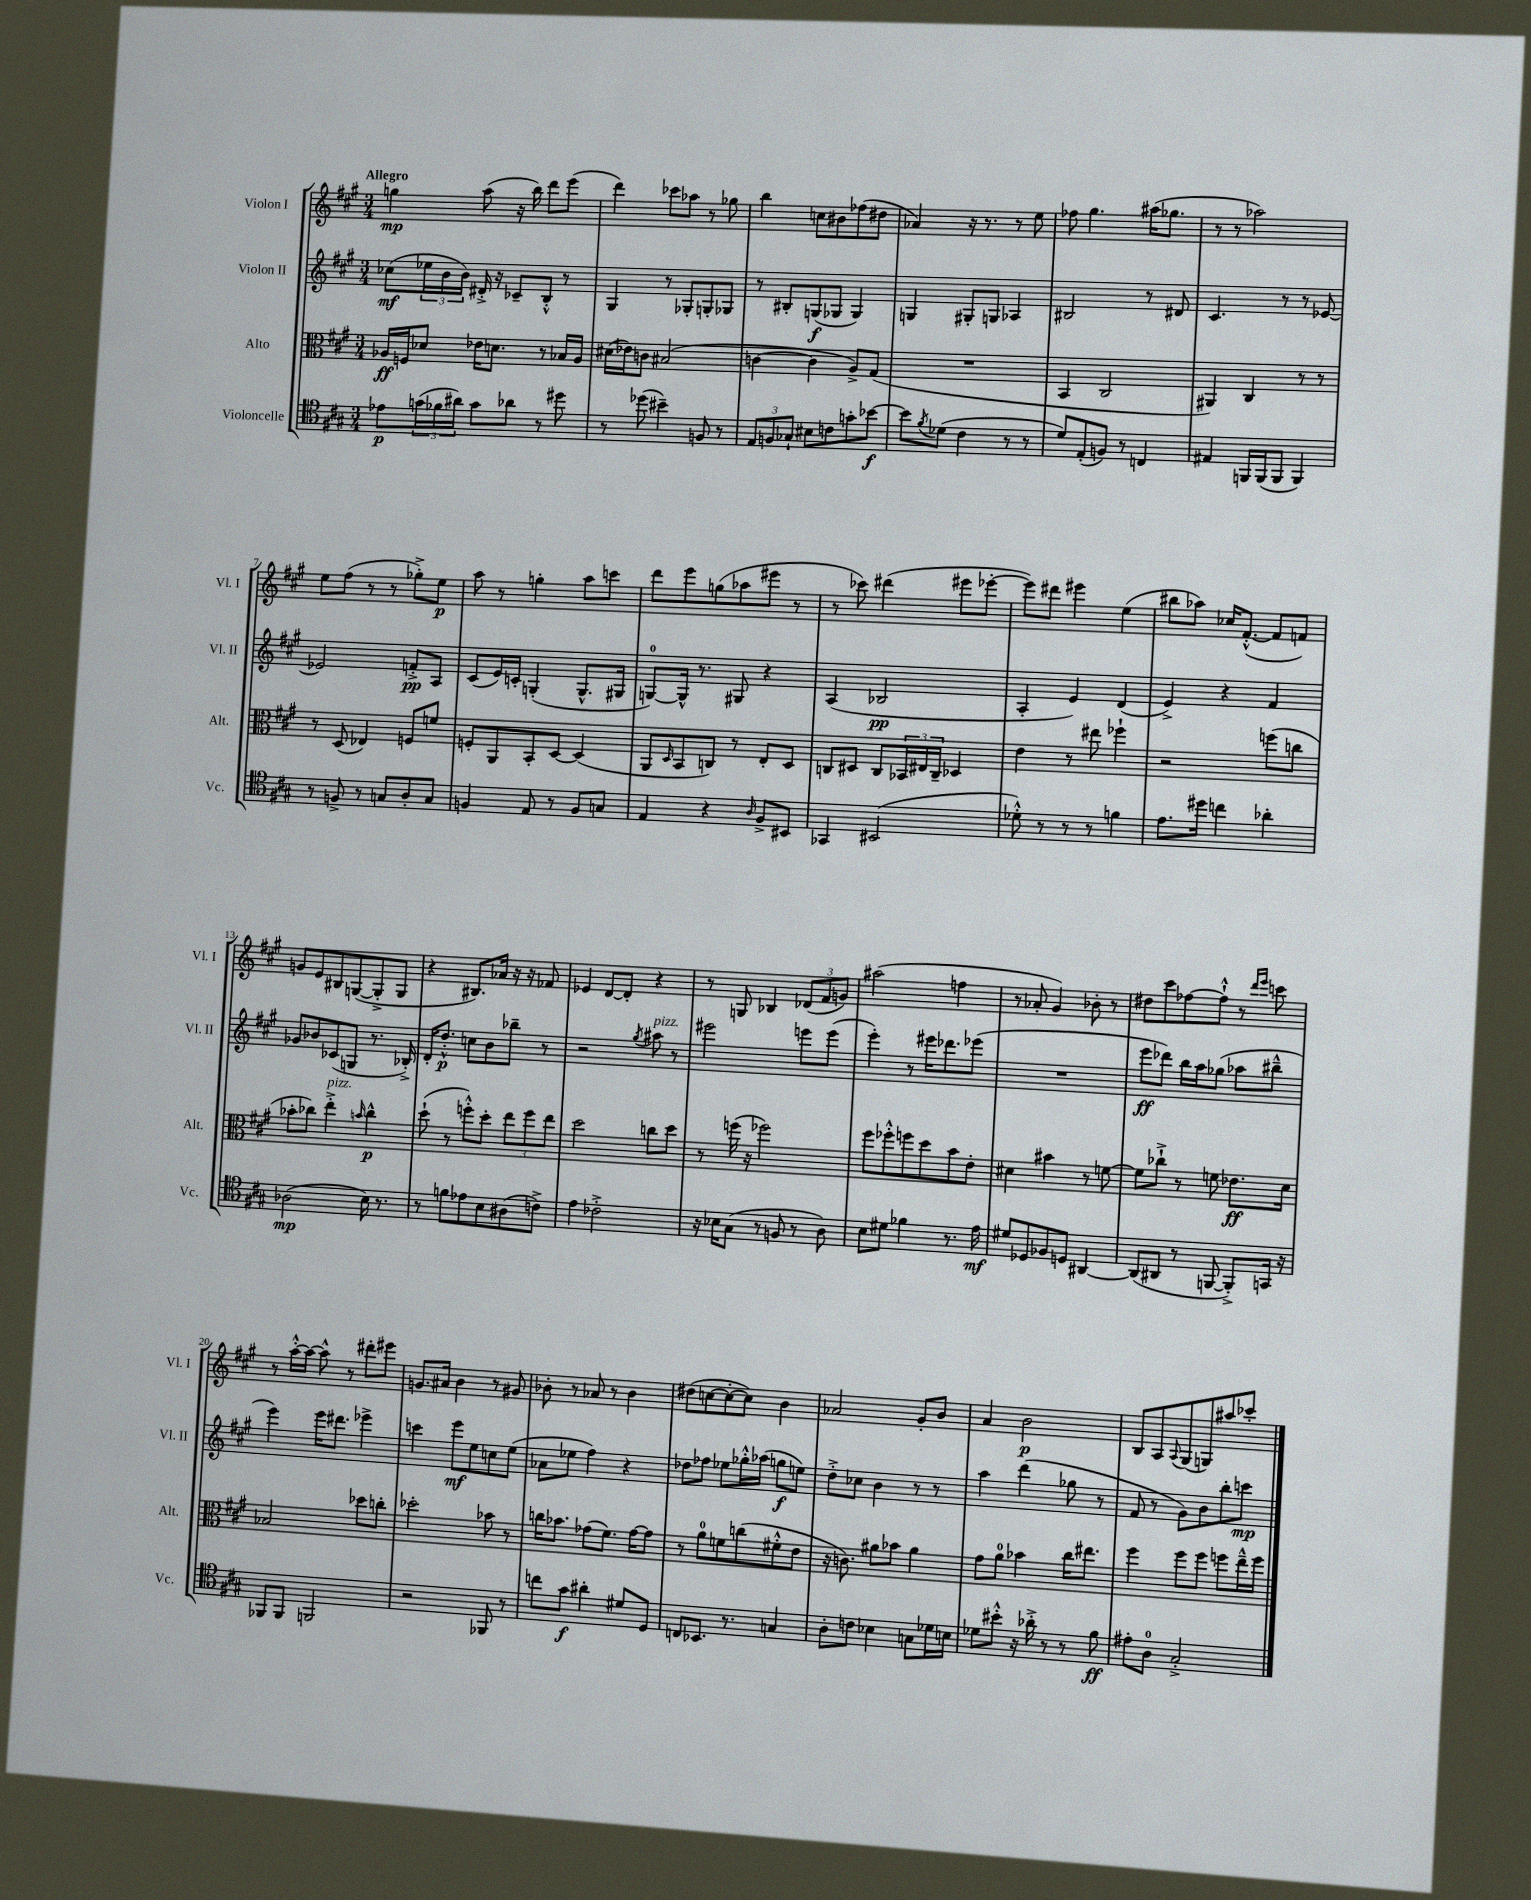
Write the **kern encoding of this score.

**kern	**kern	**kern	**kern
*staff4	*staff3	*staff2	*staff1
*clefC4	*clefC3	*clefG2	*clefG2
*k[f#c#g#]	*k[f#c#g#]	*k[f#c#g#]	*k[f#c#g#]
*M3/4	*M3/4	*M3/4	*M3/4
8e-\L	16A-/LL	(8cc-\L	4gg\
.	16F/J	.	.
(24g\L	8d-/J	24ee-\L	.
24f-\	.	24b\	.
24a#\JJ)	.	24b\JJ)	.
8g\L	16e-\LK	16d#'^/	(8aa\
.	8.d\J	16r	.
8a-\J	.	8c-~/L	16r
.	.	.	16bb\)
8r	8r	8B'^^/J	8ddd\L
8dd#\	16B-/LL	8r	(8eee\J
.	16A-/JJ	.	.
=	=	=	=
8r	(16d#\LL	4G#/	4ddd\)
.	16e-\J)	.	.
(8dd-\	8c\J	.	.
4b#~\)	(2B#/	8r	8ccc-\L
.	.	8G-'/L	8aa-\J
8F/	.	8G'/	8r
8r	.	8G-/J	8gg-\
=	=	=	=
12E/L	[4c\	8r	4bb\
12F/	.	.	.
.	.	8B#'/L	.
12G-`/J	.	.	.
8B#\L	4c\]	(8G/	8cc\L
8c\	.	8G-/J	8b#\
8g'\	8A^/L)	4G-/)	(8ff-\
[8b-\J	(8G#/J	.	8dd#\J
=	=	=	=
8b-\]L	2.r	4G/	4a-/)
8qf#/	.	.	.
(8d-\J	.	.	.
4c#\	.	8G#'/L	16r
.	.	.	8.r
.	.	8G/J	.
8r	.	4A-/	8r
8r	.	.	8ee\
=	=	=	=
8d/L)	4BB/	2B#/	8ff-\
(8E'/	.	.	4.gg#\
8F/J)	2C#/	.	.
8r	.	.	.
4C/	.	8r	(16aa#\LK
.	.	.	8.gg-\J
.	.	8d#/	.
=	=	=	=
4E#/	4AA#/)	4.c#/	8r
.	.	.	8r
16FF/LL	4C#/	.	2aa-\)
(16FF/J	.	.	.
8FF/J	.	8r	.
4FF/)	8r	8r	.
.	8r	[8e-/	.
=	=	=	=
8r	8r	2e-/]	8ee\L
8F^/	(8D/	.	(8ff#\J
8r	4E-/)	.	8r
8G/L	.	.	8r
8A'/	8F/L	8f'^/L	8gg-'^\L)
8G/J	8f/J	8A/J	8ee\J
=	=	=	=
4F/	8F'/L	(8c#/L	8aa\
.	8AA/	16e/L)	8r
.	.	16c'/JJ	.
8E/	8BB'/	(4G'/	4gg'\
8r	[8D/J	.	.
8F/L	(4D/]	8.G^^/L	8aa\L
8G/J	.	.	8ccc\J
.	.	16G#/Jk	.
=	=	=	=
4E/	8AA/L	[8G/L)	8ddd\L
.	16qqD/	.	.
.	8BB/	16G^^/]Jk	8eee\
.	.	8.r	.
4r	8C/J)	.	(8gg\
.	8r	8G#/	8aa-\
16qqA/	.	.	.
8F#^/L	8E'/L	4r	8eee#\J
8BB#/J	8D/J	.	8r
=	=	=	=
4GG-/	8C/L	(4A/	8r
.	8D#/J	.	8ccc-\)
(2BB#/	8C/L	2B-/	(4ddd#\
.	24BB-/L	.	.
.	24E#/	.	.
.	24C~/JJ	.	.
.	4D-/	.	8eee#\L
.	.	.	[8eee-'\J
=	=	=	=
8d-'^^\)	4e\	4A'/	8eee-\]L)
8r	.	.	8ddd#\J
8r	8r	4e/)	4eee#\
8r	8ee#\	.	.
4f\	4ff-`\	(4d/	(4ee\
=	=	=	=
8.e\L	2r	4e^/)	8bb#\L
.	.	.	8aa-\J)
16dd#\Jk	.	.	.
4cc\	.	4r	16cc-/LK
.	.	.	([8.f#'^^/J
4a-'\	(8ff\L	4f#/	8f#/]L
.	8cc\J	.	8f/J)
=	=	=	=
(2A-\	8b-'\L	8g-/L	8g/L
.	8cc-\J)	8b-/	8e/
.	4ee'^\	(8c-/	8B#/
.	.	8G/J	([8G/
.	16qqb/	.	.
16B\)	4cc-^^\	8.r	8G'^/]
8.r	.	.	.
.	.	.	8G/J
.	.	16B-'^/)	.
=	=	=	=
8r	(8dd`\	16d'/LK	4r
.	.	8.dd'^^/J	.
8f\L	8r	.	.
8e-\	8ff'^^\L)	8cc\L	8.B#/L)
8B\	8dd'\J	8b\	.
.	.	.	16a-/Jk
(8A#\	12ee\L	8bb-~\J	16r
.	.	.	16r
.	12ff\	.	.
8c^\J)	.	8r	8f-/
.	12ee\J	.	.
=	=	=	=
4e\	2dd\	2r	4e-/
2c-'^\	.	.	[8d/L
.	.	.	8d'/]J
.	.	8qgg#/	.
.	8cc\L	8aa#\	4r
.	8dd\J	8r	.
=	=	=	=
16r	8r	2eee#\	8r
16B-\LK	.	.	.
(8G#\J	(16ff\	.	8G/
.	16r	.	.
8r	2ff-\)	.	4B-/
8F/	.	.	.
8r	.	8eee\L	(12d-/L
.	.	.	12f#/
8A\)	.	(8eee\J	.
.	.	.	12g/J)
=	=	=	=
8B\L	8ff#\L	4eee'\)	(2aa#\
8d#\J	8ff-'^^\	.	.
4f-\	8ff\	8r	.
.	8dd\	16eee#\LK	.
.	.	8.ddd-\	.
8.r	8b\	.	4ff\
.	8e'\J	(8eee-\J	.
16e\	.	.	.
=	=	=	=
8d#/L	4d#\	2.r	8r
8D-/	.	.	8a-'/
8F-/	4b#\	.	4g#/)
8D/J	.	.	.
[4AA#/	8r	.	8b-'\
.	[8f\	.	8r
=	=	=	=
(8AA#/]L	8f\]L	8eee\L	8dd#\L
8AA#/J	8cc-`^\J	8ddd-\J)	8ccc#\
8r	8r	16bb\LL	[8ff-\
.	.	16aa\J	.
[8FF/	8f\	(8gg-\J	8ff-`^^\]J
8FF'^/]L)	8.e-\L	8aa-\L	8r
.	.	.	16qqddd/LL
.	.	.	16qqeee/JJ
16GG/Jk	.	8bb#~^^\J	8ccc\
16r	16d\Jk	.	.
=	=	=	=
8FF-/L	2B-/	4eee\)	8r
8FF-/J	.	.	[16aa'^^\LL
.	.	.	16aa\_JJ
2FF/	.	16eee\LK	8aa^^\]
.	.	8.ddd#\J	.
.	.	.	8r
.	8dd-\L	4eee-^\	8ddd#'\L
.	8cc'\J	.	8eee#\J
=	=	=	=
2r	2dd-'\	4ccc\	8.g/L
.	.	.	16a#/Jk
.	.	8eee\L	4b\
.	.	8ee\	.
8FF-/	8b-\	8cc\	8r
8r	8r	(8ee\J	8g#/
=	=	=	=
8cc\L	16cc\LK	8a-\L	8b-'\
.	8.b-\J	.	.
8g#\J	.	8ee-\J	8r
4a#'\	(8g-\L	4ff#\)	8a-/
.	8.f#\J)	.	8r
8d#/L	.	4r	4b-\
.	[16g-\LK	.	.
8D/J	8g-\]J	.	.
=	=	=	=
8C/L	8r	8dd-\L	(8dd#\L
8.BB-/J	8a\L	8ff-\J	[8cc\
.	8f\	8ee-\L	8cc'\_
8.r	.	.	.
.	(8cc\	16gg-'^^\L	8cc\]J)
.	.	(16aa-\JJ	.
4G/	8f#'^^\	8gg\L	4b\
.	8e\J	8ee\J)	.
=	=	=	=
8A'\L	16r	8dd'^\L	2a-/
.	8.c\)	.	.
8c\J	.	8cc-\J	.
4B-\	8a#\L	4b\	.
.	8b-\J	.	.
8G\L	4a#\	8r	8g#'/L
16d-\L	.	8r	8b/J
16B\JJ	.	.	.
=	=	=	=
8d-\L	8g#\L	4aa\	4a/
8b#'^^\J	8a\J	.	.
16r	4b-\	(4ddd\	2b\
16a-'^\	.	.	.
8r	.	.	.
8r	16cc#\LK	8gg-\	.
.	8.ee#\J	.	.
8f#\	.	8r	.
=	=	=	=
8e#'\L	4ff#\	8f#/	8B/L
8A\J	.	8r	8A/
.	.	.	8qqA/
2G#'^/	8ff#\L	8g#\L)	(8G#/
.	8ff#\J	8b\	8G/)
.	8ff\L	8bb'\	8aa#/
.	16ee~^^\L	8ccc\J	8ccc-'/J
.	16ff\JJ	.	.
==	==	==	==
*-	*-	*-	*-
